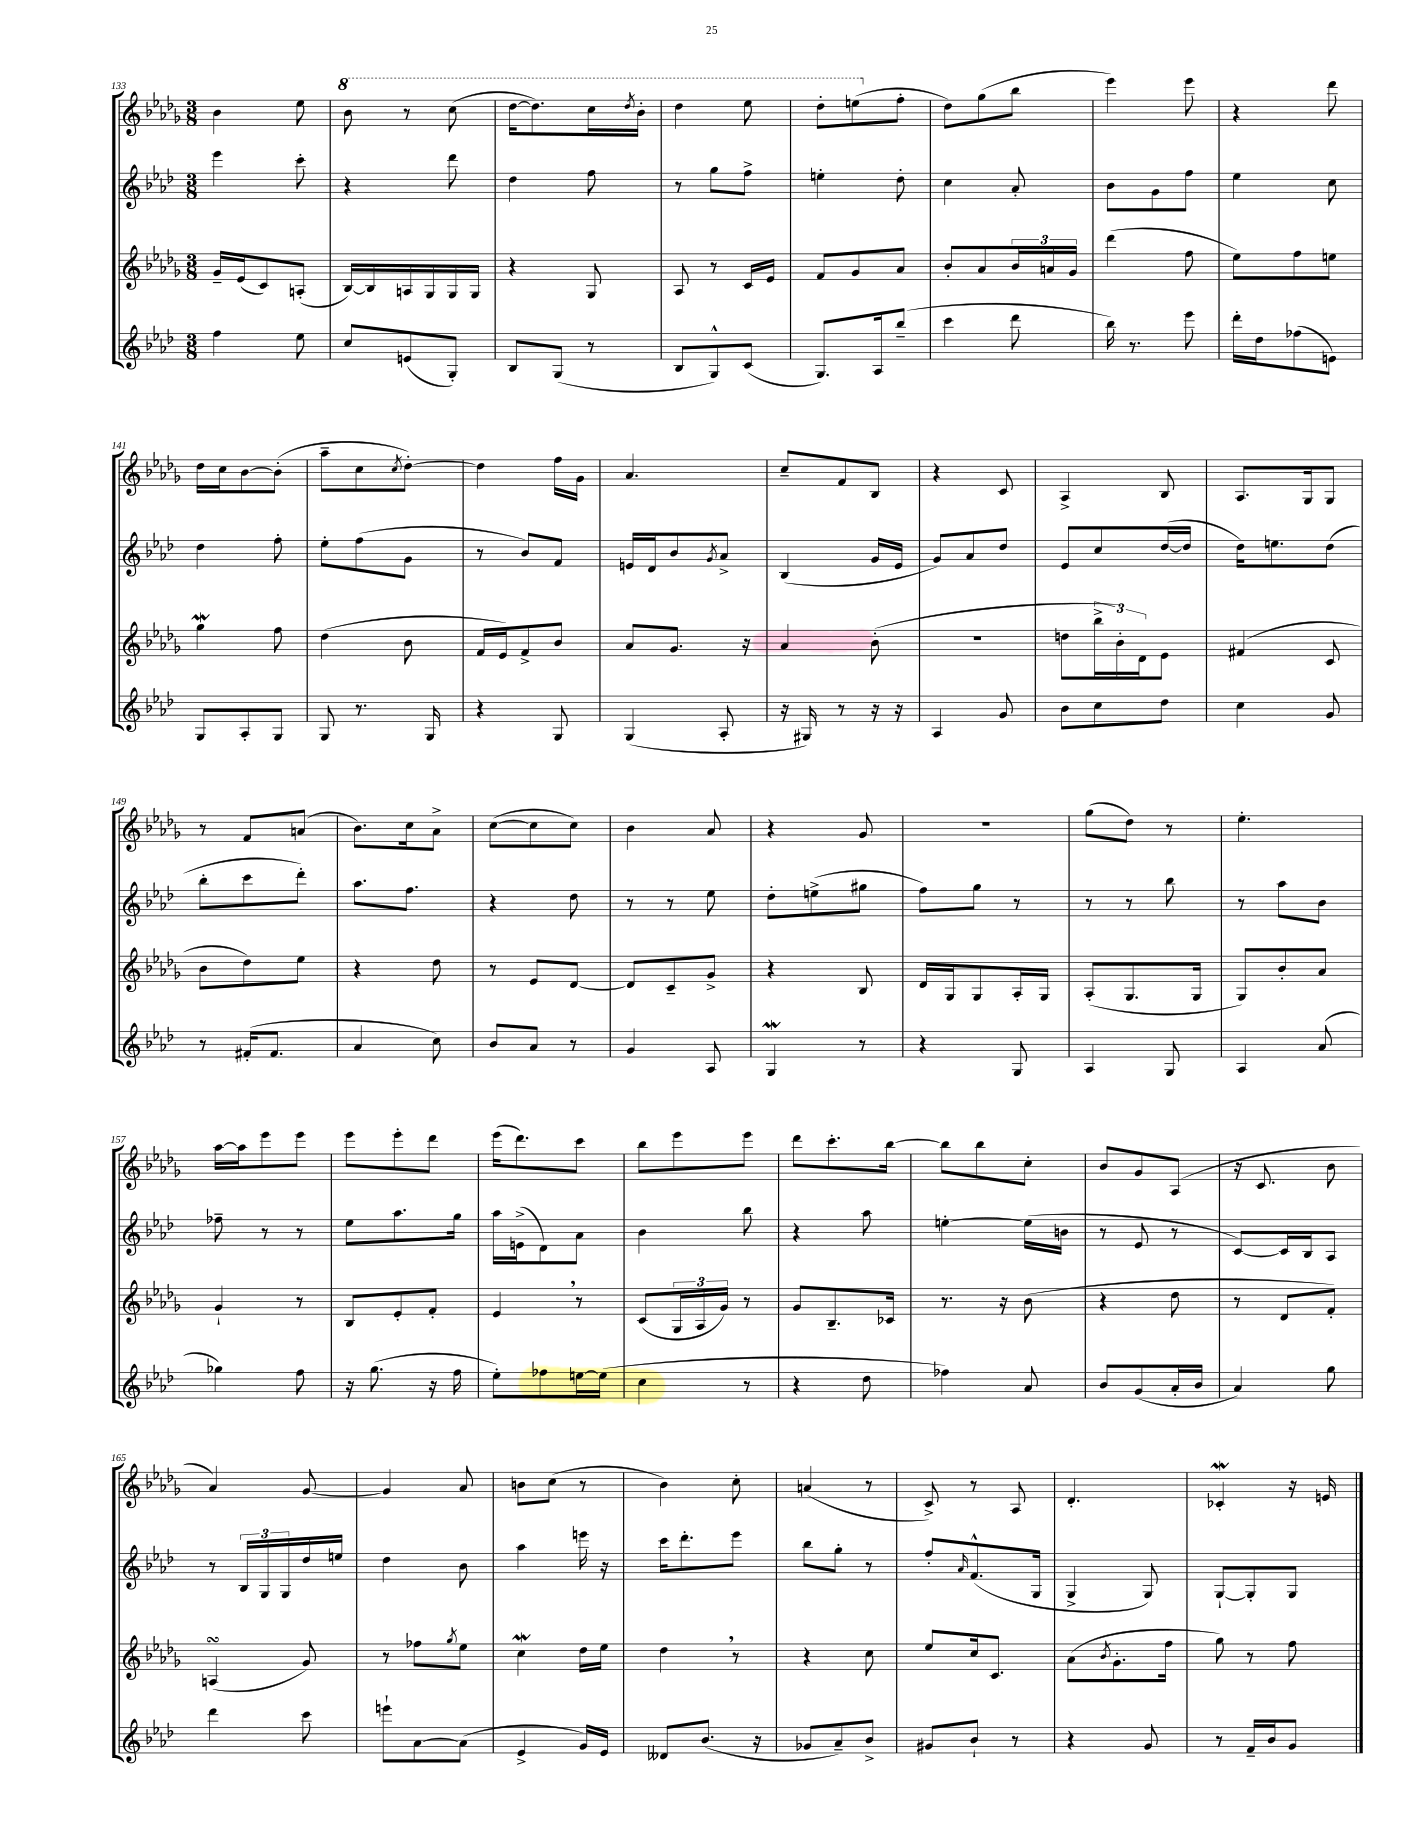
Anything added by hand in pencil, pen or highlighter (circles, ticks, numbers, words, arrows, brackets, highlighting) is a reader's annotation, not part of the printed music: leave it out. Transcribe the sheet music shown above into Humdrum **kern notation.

**kern	**kern	**kern	**kern
*part4	*part3	*part2	*part1
*staff4	*staff3	*staff2	*staff1
*clefG2	*clefG2	*clefG2	*clefG2
*k[b-e-a-d-]	*k[b-e-a-d-g-]	*k[b-e-a-d-]	*k[b-e-a-d-g-]
*M3/8	*M3/8	*M3/8	*M3/8
=133	=133	=133	=133
4ff\	16g-~/LL	4eee-\	4b-\
.	(16e-/J	.	.
.	8c/)	.	.
8ee-\	(8An'/J	8ccc'\	8ee-\
=134	=134	=134	=134
*	*	*	*8va
8cc/L	[16B-/LL)	4r	8bb-\
.	16B-/]	.	.
(8en/	16An/	.	8r
.	16G-/	.	.
8G'/J)	16G-/	8ddd-\	(8ccc\
.	16G-/JJ	.	.
=135	=135	=135	=135
8B-/L	4r	4dd-\	[16ddd-\KL
.	.	.	8.ddd-\])
(8G/J	.	.	.
8r	8G-/	8ff\	16ccc\L
.	.	.	8qddd-/
.	.	.	16bb-'\JJ
=136	=136	=136	=136
8B-/L	8A-/	8r	4ddd-\
8G^^/)	8r	8gg\L	.
(8c/J	16c/LL	8ff^\J	8eee-\
.	16e-/JJ	.	.
=137	=137	=137	=137
8.G/L)	8f/L	4een'\	8ddd-'\L
.	8g-/	.	(8eeen\
16A-/k	.	.	.
*	*	*	*X8va
(8bb-~/J	8a-/J	8dd-'\	8ff'\J
=138	=138	=138	=138
4ccc\	8b-'/L	4cc\	8dd-\L)
.	8a-/	.	(8gg-\
8ddd-\	24b-/L	8a-'/	8bb-\J
.	24an/	.	.
.	24g-/JJ	.	.
=139	=139	=139	=139
16bb-\)	(4ddd-\	8b-\L	4eee-\)
8.r	.	.	.
.	.	8g\	.
8eee-\	8ff\	8ff\J	8eee-\
=140	=140	=140	=140
16ddd-'\LL	8ee-\L)	4ee-\	4r
16dd-\J	.	.	.
(8ff-X\	8ff\	.	.
8en\J)	8een\J	8cc\	8ddd-\
!!LO:LB:g=z
=141	=141	=141	=141
8G/L	4gg-w\	4dd-\	16dd-\LL
.	.	.	16cc\J
8A-'/	.	.	[8b-\
8G/J	8ff\	8ff'\	(8b-'\J]
=142	=142	=142	=142
8G/	(4dd-\	8ee-'\L	8aa-~\L
8.r	.	(8ff\	8cc\
.	.	.	8qcc/
.	8b-\	8g\J	[8dd-'\J)
16G/	.	.	.
=143	=143	=143	=143
4r	16f/LL	8r	4dd-\]
.	16e-/J)	.	.
.	8f^/	8b-/L)	.
8G/	8b-/J	8f/J	16ff\LL
.	.	.	16g-\JJ
=144	=144	=144	=144
(4G/	8a-/L	16en/LL	4.a-/
.	.	16d-/J	.
.	8.g-/J	8b-/	.
.	.	8qg/	.
8A-'/	.	8a-^/J	.
.	16r	.	.
=145	=145	=145	=145
16r	4a-/	(4B-/	8cc~/L
16G#X/)	.	.	.
8r	.	.	8f/
16r	(8b-'\	16g/LL	8B-/J
16r	.	16e-/JJ	.
=146	=146	=146	=146
4A-/	4.r	8g/L)	4r
.	.	8a-/	.
8g/	.	8dd-/J	8c/
=147	=147	=147	=147
8b-\L	8ddn\L	8e-/L	4A-^/
8cc\	24bb-^\L	8cc/	.
.	24b-'\)	.	.
.	24d-\J	.	.
8dd-\J	8e-\J	([16dd-/L	8B-/
.	.	16dd-/JJ]	.
=148	=148	=148	=148
4cc\	(4f#X/	16dd-\KL)	8.A-/L
.	.	8.een\	.
.	.	.	16G-/k
8g/	8c/	(8dd-\J	8G-/J
!!LO:LB:g=z
=149	=149	=149	=149
8r	8b-\L	8bb-'\L	8r
(16f#X'/KL	8dd-\)	8ccc\	8f/L
8.f#/J	.	.	.
.	8ee-\J	8ddd-'\J)	(8an/J
=150	=150	=150	=150
4a-/	4r	8.aa-\L	8.b-\L)
.	.	8.ff\J	16cc\k
8cc\)	8dd-\	.	8a-^\J
=151	=151	=151	=151
8b-/L	8r	4r	([8cc\L
8a-/J	8e-/L	.	8cc\]
8r	[8d-/J	8dd-\	8cc\J)
=152	=152	=152	=152
4g/	8d-/L]	8r	4b-\
.	8c~/	8r	.
8A-/	8g-^/J	8ee-\	8a-/
=153	=153	=153	=153
4GW/	4r	8dd-'\L	4r
.	.	(8een^\	.
8r	8B-/	8gg#X\J	8g-/
=154	=154	=154	=154
4r	16d-/LL	8ff\L)	4.r
.	16G-/J	.	.
.	8G-/	8gg\J	.
8G/	16A-'/L	8r	.
.	16G-/JJ	.	.
=155	=155	=155	=155
4A-/	(8A-'/L	8r	(8gg-\L
.	8.G-/	8r	8dd-\J)
8G/	.	8bb-\	8r
.	16G-/Jk	.	.
=156	=156	=156	=156
4A-/	8G-/L)	8r	4.ee-'\
.	8b-'/	8aa-\L	.
(8a-/	8a-/J	8b-\J	.
!!LO:LB:g=z
=157	=157	=157	=157
4gg-X\)	4g-`/	8ff-X~\	[16aa-\LL
.	.	.	16aa-\J]
.	.	8r	8eee-\
8ff\	8r	8r	8eee-\J
=158	=158	=158	=158
16r	8B-/L	8ee-\L	8eee-\L
(8.gg\	.	.	.
.	8e-'/	8.aa-\	8eee-'\
16r	8f'/J	.	8ddd-\J
16ff\	.	16gg\Jk	.
=159	=159	=159	=159
8ee-'\L)	4e-,/	16aa-\LL	(16eee-\KL
.	.	(16en^\J	8.ddd-\)
8ff-X\	.	8d-\)	.
[16een\L	8r	8a-\J	8ccc\J
(16ee\JJ]	.	.	.
=160	=160	=160	=160
4cc\	(8c/L	4b-\	8bb-\L
.	24G-/L	.	8eee-\
.	24A-/	.	.
.	24g-/JJ)	.	.
8r	8r	8bb-\	8eee-\J
=161	=161	=161	=161
4r	8g-/L	4r	8ddd-\L
.	8.B-~/	.	8.ccc'\
8dd-\	.	8aa-\	.
.	16c-X/Jk	.	[16bb-\Jk
=162	=162	=162	=162
4ff-X\)	8.r	[4een'\	8bb-\L]
.	.	.	8bb-\
.	16r	.	.
8a-/	(8b-\	(16ee\LL]	8cc'\J
.	.	16bn\JJ	.
=163	=163	=163	=163
8b-/L	4r	8r	8b-/L
(8g/	.	8e-/	8g-/
16a-'/L	8dd-\	8r	(8A-/J
16b-/JJ	.	.	.
=164	=164	=164	=164
4a-/)	8r	[8c/L)	16r
.	.	.	8.c/
.	8d-/L	16c/L]	.
.	.	16B-/J	.
8gg\	8f'/J)	8A-/J	8b-\
!!LO:LB:g=z
=165	=165	=165	=165
4ddd-\	(4AnsSsS/	8r	4a-/)
.	.	24B-/LL	.
.	.	24G/	.
.	.	24G/	.
8ccc\	8g-/)	16dd-/	[8g-/
.	.	16een/JJ	.
=166	=166	=166	=166
8eeen`\L	8r	4dd-\	4g-/]
[8a-\	8ff-X\L	.	.
.	8qgg-/	.	.
(8a-\J]	8ee-\J	8b-\	8a-/
=167	=167	=167	=167
4e-^/	4ccW\	4aa-\	8bn\L
.	.	.	(8cc\J
16g/LL)	16dd-\LL	16eeen\	8r
16e-/JJ	16ee-\JJ	16r	.
=168	=168	=168	=168
8d--X/L	4dd-,\	16ccc\KL	4b-\)
.	.	8.ddd-'\	.
(8.b-/J	.	.	.
.	8r	8eee-\J	8cc'\
16r	.	.	.
=169	=169	=169	=169
8g-X/L	4r	8bb-\L	(4an/
8a-~/)	.	8gg'\J	.
8b-^/J	8cc\	8r	8r
=170	=170	=170	=170
8g#X/L	8ee-/L	8ff'/L	8c^/)
.	.	16qqa-/	.
8b-`/J	16cc/k	(8.f^^/	8r
.	8.c/J	.	.
8r	.	.	8A-/
.	.	16G/Jk	.
=171	=171	=171	=171
4r	(8a-\L	4G^/	4.d-'/
.	8qb-/	.	.
.	8.g-'\	.	.
8g/	.	8G/)	.
.	16ff\Jk	.	.
=172	=172	=172	=172
8r	8gg-\)	[8G`/L	4c-Xw'/
16f~/LL	8r	8G'/]	.
16b-/J	.	.	.
8g/J	8ff\	8G/J	16r
.	.	.	16en/
==	==	==	==
*-	*-	*-	*-
